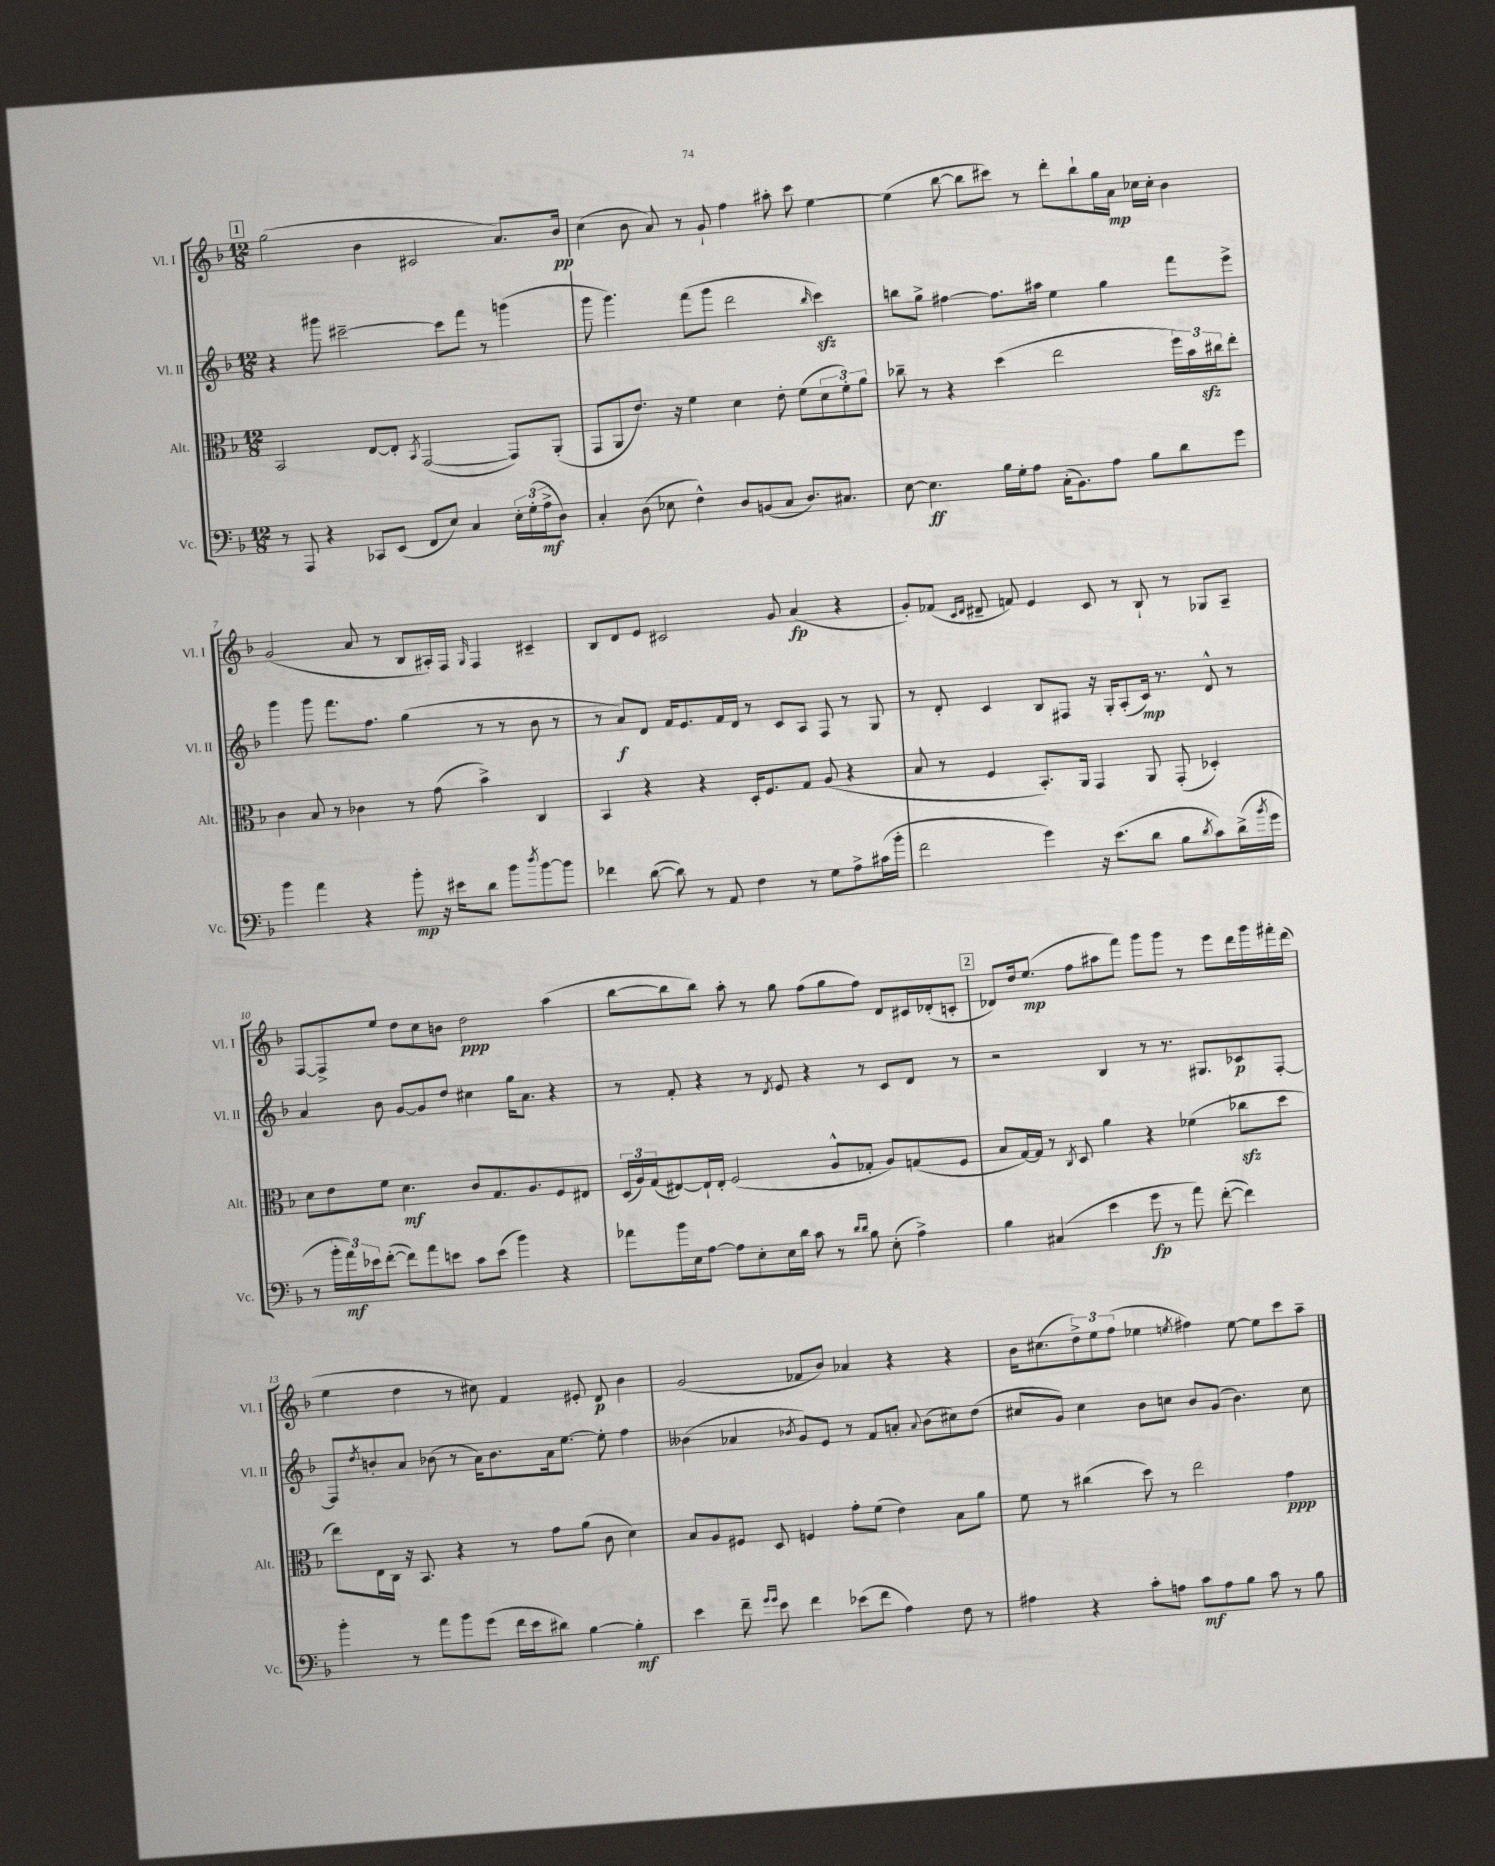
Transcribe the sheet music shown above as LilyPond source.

<<
\new StaffGroup <<
\new Staff = "s0" \with { instrumentName = "Vl. I" shortInstrumentName = "Vl. I" } {
    \clef treble \key f \major \numericTimeSignature \time 12/8
    \mark \markup { \box "1" } g''2( bes'4 cis'2 a'8.) bes'16\pp |
    c''4( bes'8 a'8) r8 g'8-! f''4 ais''8-. c'''8 e''4~ |
    e''4( bes''8~ bes''8 cis'''8) r8 d'''8-. bes''8-! g''16 a'16\mp ces''16 ces''16-. bes'4 |
    g'2( a'8 r8 bes8 ais16-.) f16 \grace { g16 } f4 cis'4-- |
    bes8 d'8 e'8 cis'2 g'8 a'4\fp( r4 |
    g'8-.) fes'8( \grace { c'16 d'16 } dis'8-- f'8) e'4 c'8 r8 bes8-! r8 ges8 a8-- |
    f8~ f8-> e''8 d''8 c''8 b'8 d''2\ppp a''4( |
    bes''8~ bes''8 bes''8) a''8-. r8 g''8 f''8( g''8 f''8) d'8 cis'16 des'16-.( c'8-. |
    \mark \markup { \box "2" } des'8) d''16 e''8.\mp( f''8 ais''8 f'''8) g'''8 g'''8 r8 e'''8 d'''16 g'''16 fis'''16-. d'''16( |
    e''4 d''4 r8 cis''8) f'4 eis'8-. d'8\p bes'4 |
    g'2( fes'8 bes'8) aes'4 r4 r4 |
    bes'16 cis''8.( \tuplet 3/2 { d''8->) e''8 f''8( } ees''4 \acciaccatura { e''8 } fis''4) e''8~ e''8 c'''8 a''8-- \bar "|." |
}
\new Staff = "s1" \with { instrumentName = "Vl. II" shortInstrumentName = "Vl. II" } {
    \clef treble \key f \major \numericTimeSignature \time 12/8
    \mark \markup { \box "1" } r4 gis'''8 cis'''2~-- cis'''8 f'''8 r8 g'''4( |
    g'''8 g'''4.) f'''8( g'''8 d'''2 \grace { bes''16 } c'''4\sfz) |
    b''8 g''8-> fis''4~ fis''8. ais''16 e''4 g''4 f'''8 e'''8-> |
    g'''4 g'''8 f'''8. f''8. g''4( r8 r8 bes'8 r8 |
    r8 a'8\f) d'8 f'16 e'8. f'16 d'16 r8 c'8 a8 f8 r8 g8 |
    r8 d'8-. c'4 bes8 fis8 r16 g16-. a8-.( c'16\mp) r8. d'8-^ r8 |
    a'4 bes'8 g'8~ g'8 d''8 cis''4 g''16 a'8. r4 |
    r8 f'8-. r4 r8 \acciaccatura { d'8 } e'8 r4 r8 c'8 d'8 r8 |
    \mark \markup { \box "2" } r2 bes4 r8 r8. gis8. ces'8\p f8~-. |
    f8 \acciaccatura { d''8 } b'8-. a'8 bes'8( r8 a'16) bes'8. a'16 e''8.~ e''8-. f''4 |
    beses'4( aes'4 \acciaccatura { bes'8 } g'8) e'8 r8 f'8 a'8-. \appoggiatura { a'8 } bes'8( cis''8) d''8( |
    cis''8 g'8) cis''4 bes'8 c''8 bes'8 g'8( bes'4.) c''8 \bar "|." |
}
\new Staff = "s2" \with { instrumentName = "Alt." shortInstrumentName = "Alt." } {
    \clef alto \key f \major \numericTimeSignature \time 12/8
    \mark \markup { \box "1" } bes,2 e8~ e8-. \acciaccatura { bes,8 } g,2~( g,8) a,8-.( |
    g,8 a,8 e'8.) r16 f'4 d'4 e'8-. f'8( \tuplet 3/2 { d'8 f'8-.) a'8 } |
    ces''8-- r8 r4 d''4( e''2 \tuplet 3/2 { f''16) bes'16 cis''16\sfz } e''8-. |
    c'4 bes8 r8 ces'4 r8 g'8( bes'4->) c4 |
    bes,4 r4 r4 d16-. f8. g8 a8( r4 |
    bes8 r8 f4 bes,8.-.) a,16 g,4 a,8 g,8-.( des4-.) |
    d'8 e'8 f'8 d'4.\mf c'8 g8. a8. f8 eis8 |
    \tuplet 3/2 { d16( a16) g16( } eis8~) eis16-! eis16-. f2( a8-^ ges8-. a8) g8( f8 |
    \mark \markup { \box "2" } bes8 g16~) g16 r8 \acciaccatura { c8 } d8 a'4 r4 fes'4( ces''8\sfz d''8 |
    e''8) e16 c16 r16 bes,8. r4 r8 g'8 a'8( c'8 d'4) |
    bes8 a8 fis8 d8 f4 g'8-. f'8( e'4) bes8 a'8 |
    f'8 r8 cis''4( d''8) r8 e''2 g'4\ppp \bar "|." |
}
\new Staff = "s3" \with { instrumentName = "Vc." shortInstrumentName = "Vc." } {
    \clef bass \key f \major \numericTimeSignature \time 12/8
    \mark \markup { \box "1" } r8 a,,8 r4 ces,8 e,8( f,8 e8) c4 \tuplet 3/2 { e16-. g16-.( a16->\mf } d8) |
    c4-. d8( ees8 f4-^) d8 b,8( c8 d8.) cis8. |
    e8~ e4.\ff bes16 g16-. a8 c16-.( bes,8.) a8 bes8 d'8 g'8 |
    bes'4 a'4 r4 bes'8-.\mp r16 eis'16 d'8 bes'8 \acciaccatura { d''8 } bes'8~ bes'8 |
    fes'4 d'8~( d'8) r8 a,8 f4 r8 g8 a8-> cis'16( bes'16-. |
    f'2 g'4) r16 e'8.( d'8 bes8 \acciaccatura { d'8 } c'8) d'16->( \acciaccatura { bes'8 } g'16 |
    r8 \tuplet 3/2 { bes'16-. a'16\mf) ees'16 } f'8~-.( f'8) a'8 e'8 c'8 e'8( bes'4) r4 |
    aes'8 bes'16 e16 a8~ a8 e8-. e16 d'16 c'8 r8 \grace { d'16 d'16 } bes8 e8-.( a4->) |
    \mark \markup { \box "2" } bes4 cis4( e'4 g'8\fp r8 a'8) f'8~-.( f'4) |
    bes'4-. r8 a'8 bes'8 g'8( f'16 e'16 dis'8) bes4~ bes4-.\mf |
    e'4 f'8-- \grace { g'16 g'16 } e'8 f'4 ees'8( f'8 a4) f8 r8 |
    ais4 r4 c'8-. a8 c'8\mf a8 bes8 c'8 r8 bes8 \bar "|." |
}
>>
>>
\layout { \context { \Score currentBarNumber = #4 } }
